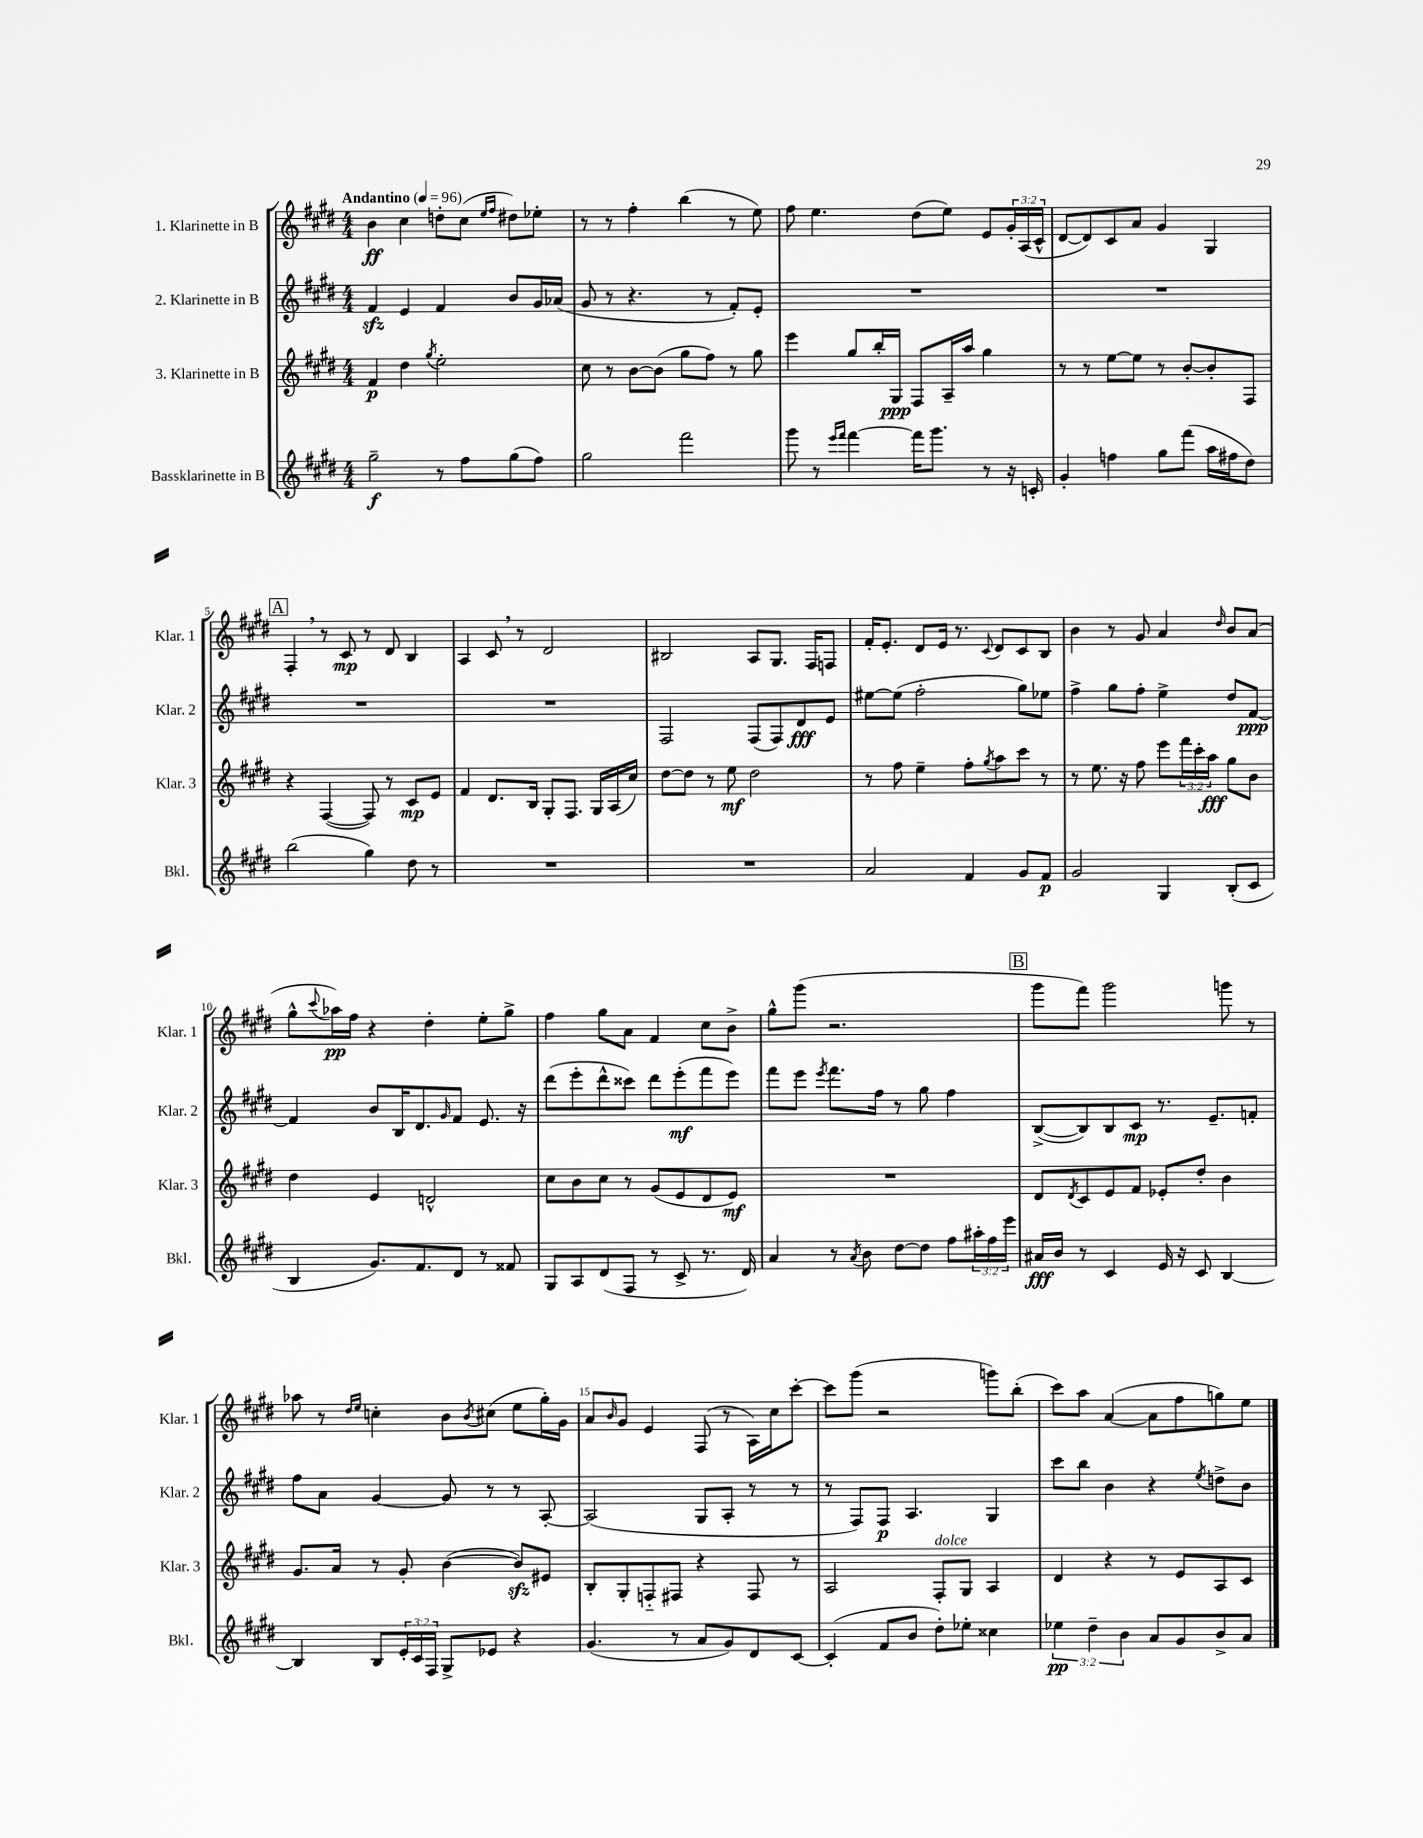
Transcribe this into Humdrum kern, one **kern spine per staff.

**kern	**dynam	**kern	**dynam	**kern	**dynam	**kern	**dynam
*part4	*part4	*part3	*part3	*part2	*part2	*part1	*part1
*staff4	*staff4	*staff3	*staff3	*staff2	*staff2	*staff1	*staff1
*I"Bassklarinette in B	*	*I"3. Klarinette in B	*	*I"2. Klarinette in B	*	*I"1. Klarinette in B	*
*I'Bkl.	*	*I'Klar. 3	*	*I'Klar. 2	*	*I'Klar. 1	*
*clefG2	*	*clefG2	*	*clefG2	*	*clefG2	*
*k[f#c#g#d#]	*	*k[f#c#g#d#]	*	*k[f#c#g#d#]	*	*k[f#c#g#d#]	*
*M4/4	*	*M4/4	*	*M4/4	*	*M4/4	*
*MM96	*	*MM96	*	*MM96	*	*MM96	*
=1	=1	=1	=1	=1	=1	=1	=1
!	!	!	!	!	!	!LO:TX:a:B:t=Andantino	!
2gg#~\	f	4f#/	p	4f#zz/	.	4b\	ff
.	.	4dd#\	.	4e/	.	4cc#\	.
.	.	8qgg#/	.	.	.	.	.
8r	.	2ee'\	.	4f#/	.	8ddn'\L	.
8ff#\L	.	.	.	.	.	(8cc#\J	.
.	.	.	.	.	.	16qqee/LL	.
.	.	.	.	.	.	16qqff#/JJ	.
(8gg#\	.	.	.	8b/L	.	8dd#X\L)	.
8ff#\J)	.	.	.	16g#/L	.	8ee-X'\J	.
.	.	.	.	(16a-X/JJ	.	.	.
=2	=2	=2	=2	=2	=2	=2	=2
2gg#\	.	8cc#\	.	8g#/	.	8r	.
.	.	8r	.	8r	.	8r	.
.	.	[8b\L	.	4.r	.	4ff#'\	.
.	.	(8b\J]	.	.	.	.	.
2fff#\	.	8gg#\L	.	.	.	(4bb\	.
.	.	8ff#\J)	.	8r	.	.	.
.	.	8r	.	8f#'/L)	.	8r	.
.	.	8gg#\	.	8e'/J	.	8ee\)	.
=3	=3	=3	=3	=3	=3	=3	=3
8ggg#\	.	4eee\	.	1r	.	8ff#\	.
8r	.	.	.	.	.	4.ee\	.
16qqeee/LL	.	.	.	.	.	.	.
16qqfff#/JJ	.	.	.	.	.	.	.
[4fff#\	.	8gg#/L	.	.	.	.	.
.	.	16bb'/L	.	.	.	.	.
.	.	16G#/JJ	ppp	.	.	.	.
16fff#\KL]	.	8F#/L	.	.	.	(8dd#\L	.
8.ggg#\J	.	.	.	.	.	.	.
.	.	16A~/L	.	.	.	8ee\J)	.
.	.	16aa/JJ	.	.	.	.	.
8r	.	4gg#\	.	.	.	8e/L	.
16r	.	.	.	.	.	24g#'/L	.
.	.	.	.	.	.	(24A/	.
16cn'/	.	.	.	.	.	.	.
.	.	.	.	.	.	24c#^^/JJ	.
=4	=4	=4	=4	=4	=4	=4	=4
4g#'/	.	8r	.	1r	.	[8d#/L	.
.	.	8r	.	.	.	8d#/])	.
4ffn\	.	[8ee\L	.	.	.	8c#/	.
.	.	8ee\J]	.	.	.	8a/J	.
8gg#\L	.	8r	.	.	.	4g#/	.
(8fff#\J	.	[8b'/L	.	.	.	.	.
16aa\LL	.	8b'/]	.	.	.	4G#/	.
16ff#X\J	.	.	.	.	.	.	.
8dd#\J)	.	8F#/J	.	.	.	.	.
!!LO:LB:g=z
!!LO:REH:place=s1:t=A
=5	=5	=5	=5	=5	=5	=5	=5
(2bb\	.	4r	.	1r	.	4F#',/	.
.	.	([4F#/	.	.	.	8r	.
.	.	.	.	.	.	8c#/	mp
4gg#\)	.	8F#/])	.	.	.	8r	.
.	.	8r	.	.	.	8d#/	.
8dd#\	.	8c#/L	mp	.	.	4B/	.
8r	.	8e/J	.	.	.	.	.
=6	=6	=6	=6	=6	=6	=6	=6
1r	.	4f#/	.	1r	.	4A/	.
.	.	8.d#/L	.	.	.	8c#,/	.
.	.	.	.	.	.	8r	.
.	.	16B/Jk	.	.	.	.	.
.	.	8G#'/L	.	.	.	2d#/	.
.	.	8.F#/J	.	.	.	.	.
.	.	16G#/LL	.	.	.	.	.
.	.	(16A/	.	.	.	.	.
.	.	16cc#/JJ)	.	.	.	.	.
=7	=7	=7	=7	=7	=7	=7	=7
1r	.	[8dd#\L	.	2F#/	.	2B#X/	.
.	.	8dd#\J]	.	.	.	.	.
.	.	8r	.	.	.	.	.
.	.	8ee\	mf	.	.	.	.
.	.	2dd#\	.	(8F#/L	.	8A/L	.
.	.	.	.	8F#/)	.	8.G#/J	.
.	.	.	.	8d#/	fff	.	.
.	.	.	.	.	.	16F#/KL	.
.	.	.	.	8e/J	.	8Fn/J	.
=8	=8	=8	=8	=8	=8	=8	=8
2a/	.	8r	.	[8ee#X\L	.	16f#'/KL	.
.	.	.	.	.	.	8.e'/J	.
.	.	8ff#\	.	(8ee#\J]	.	.	.
.	.	4ee~\	.	2ff#'\	.	8d#/L	.
.	.	.	.	.	.	16e/Jk	.
.	.	.	.	.	.	8.r	.
4f#/	.	8ff#'\L	.	.	.	.	.
.	.	8qgg#/	.	.	.	8qqc#/	.
.	.	8aa\	.	.	.	8d#/L	.
8g#/L	.	8ccc#\J	.	8gg#\L)	.	8c#/	.
8f#/J	p	8r	.	8ee-X\J	.	8B/J	.
=9	=9	=9	=9	=9	=9	=9	=9
2g#/	.	8r	.	4ff#^\	.	4b\	.
.	.	8.ee\	.	.	.	.	.
.	.	.	.	8gg#\L	.	8r	.
.	.	16r	.	.	.	.	.
.	.	8ff#\	.	8ff#'\J	.	8g#/	.
4G#/	.	8eee\L	.	4ee^\	.	4a/	.
.	.	24fff#\L	.	.	.	.	.
.	.	24ccc#'\	.	.	.	.	.
.	.	24aa\JJ	fff	.	.	.	.
.	.	.	.	.	.	16qqdd#/	.
(8B'/L	.	8gg#\L	.	8dd#/L	.	8b/L	.
8c#/J	.	8b\J	.	[8f#/J	ppp	(8a/J	.
!!LO:LB:g=z
=10	=10	=10	=10	=10	=10	=10	=10
4B/	.	4dd#\	.	4f#/]	.	8gg#^^\L	.
.	.	.	.	.	.	8qqccc#/	.
.	.	.	.	.	.	16aa-X\L)	pp
.	.	.	.	.	.	16ff#\JJ	.
8.g#/L)	.	4e/	.	8b/L	.	4r	.
.	.	.	.	16B/K	.	.	.
8.f#/	.	.	.	8.d#/	.	.	.
.	.	2dn^^/	.	.	.	4dd#'\	.
.	.	.	.	16qqg#/	.	.	.
8d#/J	.	.	.	8f#/J	.	.	.
8r	.	.	.	8.e/	.	8ee'\L	.
8f##X/	.	.	.	.	.	8gg#^\J	.
.	.	.	.	16r	.	.	.
=11	=11	=11	=11	=11	=11	=11	=11
8G#/L	.	8cc#\L	.	(8ddd#\L	.	4ff#\	.
8A/	.	8b\	.	8eee'\	.	.	.
(8d#/	.	8cc#\J	.	8ddd#^^\	.	8gg#\L	.
8F#/J	.	8r	.	8ccc##X\J)	.	8a\J	.
8r	.	(8g#/L	.	8ddd#\L	.	4f#/	.
8c#^/	.	8e/	.	(8eee'\	mf	.	.
8.r	.	8d#/	.	8fff#\	.	8cc#\L	.
.	.	8e/J)	mf	8eee\J)	.	8b^\J	.
16d#/)	.	.	.	.	.	.	.
=12	=12	=12	=12	=12	=12	=12	=12
4a/	.	1r	.	8fff#\L	.	8gg#^^\L	.
.	.	.	.	8eee\J	.	(8ggg#\J	.
.	.	.	.	8qeee/	.	.	.
8r	.	.	.	8.fff#\L	.	2.r	.
8qa/	.	.	.	.	.	.	.
8b\	.	.	.	.	.	.	.
.	.	.	.	16ff#\Jk	.	.	.
[8dd#\L	.	.	.	8r	.	.	.
8dd#\J]	.	.	.	8gg#\	.	.	.
8ff#\L	.	.	.	4ff#\	.	.	.
24aa#X'\L	.	.	.	.	.	.	.
24ff#\	.	.	.	.	.	.	.
24eee\JJ	.	.	.	.	.	.	.
!!LO:REH:place=s1:t=B
=13	=13	=13	=13	=13	=13	=13	=13
16a#X/LL	fff	8d#/L	.	([8B^/L	.	8ggg#\L	.
16b/JJ	.	.	.	.	.	.	.
.	.	8qd#/	.	.	.	.	.
8r	.	8c#/	.	8B/])	.	8fff#\J)	.
4c#/	.	8e/	.	8B/	.	2ggg#\	.
.	.	8f#/J	.	8c#/J	mp	.	.
16e/	.	8e-X'/L	.	8.r	.	.	.
16r	.	.	.	.	.	.	.
8c#/	.	8dd#'/J	.	.	.	.	.
.	.	.	.	8.e~/L	.	.	.
[4B/	.	4b\	.	.	.	8gggn\	.
.	.	.	.	8fn'/J	.	8r	.
!!LO:LB:g=z
=14	=14	=14	=14	=14	=14	=14	=14
4B/]	.	8.g#/L	.	8ff#\L	.	8aa-X\	.
.	.	.	.	8a\J	.	8r	.
.	.	16a/Jk	.	.	.	.	.
.	.	.	.	.	.	16qqdd#/LL	.
.	.	.	.	.	.	16qqee/JJ	.
8B/L	.	8r	.	[4g#/	.	4ccn'\	.
24e'/L	.	8g#'/	.	.	.	.	.
24c#/	.	.	.	.	.	.	.
24F#/JJ	.	.	.	.	.	.	.
8G#^/L	.	([4b\	.	8g#/]	.	8b\L	.
.	.	.	.	.	.	8qb/	.
8e-X/J	.	.	.	8r	.	(8cc#X\J	.
4r	.	8bzz/L])	.	8r	.	8ee\L	.
.	.	8e#X/J	.	[8A'/	.	16gg#'\L)	.
.	.	.	.	.	.	16g#\JJ	.
=15	=15	=15	=15	=15	=15	=15	=15
(4.g#/	.	8B'/L	.	(2A/]	.	8a/L	.
.	.	.	.	.	.	16qqb/	.
.	.	8G#'/	.	.	.	8g#/J	.
.	.	8Fn/	.	.	.	4e/	.
8r	.	8F#X/J	.	.	.	.	.
8a/L	.	4r	.	8G#/L	.	(8F#/	.
8g#/)	.	.	.	8A'/J	.	8r	.
8d#/	.	8F#/	.	8r	.	16A\LL)	.
.	.	.	.	.	.	16cc#\J	.
[8c#/J	.	8r	.	8r	.	[8ccc#'\J	.
=16	=16	=16	=16	=16	=16	=16	=16
(4c#'/]	.	2A/	.	8r	.	8ccc#\L]	.
.	.	.	.	8F#/L)	.	(8ggg#\J	.
8f#/L	.	.	.	8F#/J	p	2r	.
8b/J	.	.	.	4.A/	.	.	.
!	!	!LO:TX:a:i:t=dolce	!	!	!	!	!
8dd#'\L)	.	8F#'/L	.	.	.	.	.
8ee-X'\J	.	8G#/J	.	.	.	.	.
4cc##X\	.	4A/	.	4G#/	.	8gggn\L)	.
.	.	.	.	.	.	(8bb'\J	.
=17	=17	=17	=17	=17	=17	=17	=17
6ee-X\	pp	4d#/	.	8ccc#\L	.	8ccc#\L)	.
.	.	.	.	8bb\J	.	8aa\J	.
6dd#~\	.	.	.	.	.	.	.
.	.	4r	.	4b\	.	([4a/	.
6b\	.	.	.	.	.	.	.
8a/L	.	8r	.	4r	.	8a\L]	.
8g#/	.	8e/L	.	.	.	8ff#\	.
.	.	.	.	8qee/	.	.	.
8b^/	.	8A/	.	8ddn^\L	.	8ggn\)	.
8a/J	.	8c#/J	.	8b\J	.	8ee\J	.
==	==	==	==	==	==	==	==
*-	*-	*-	*-	*-	*-	*-	*-
